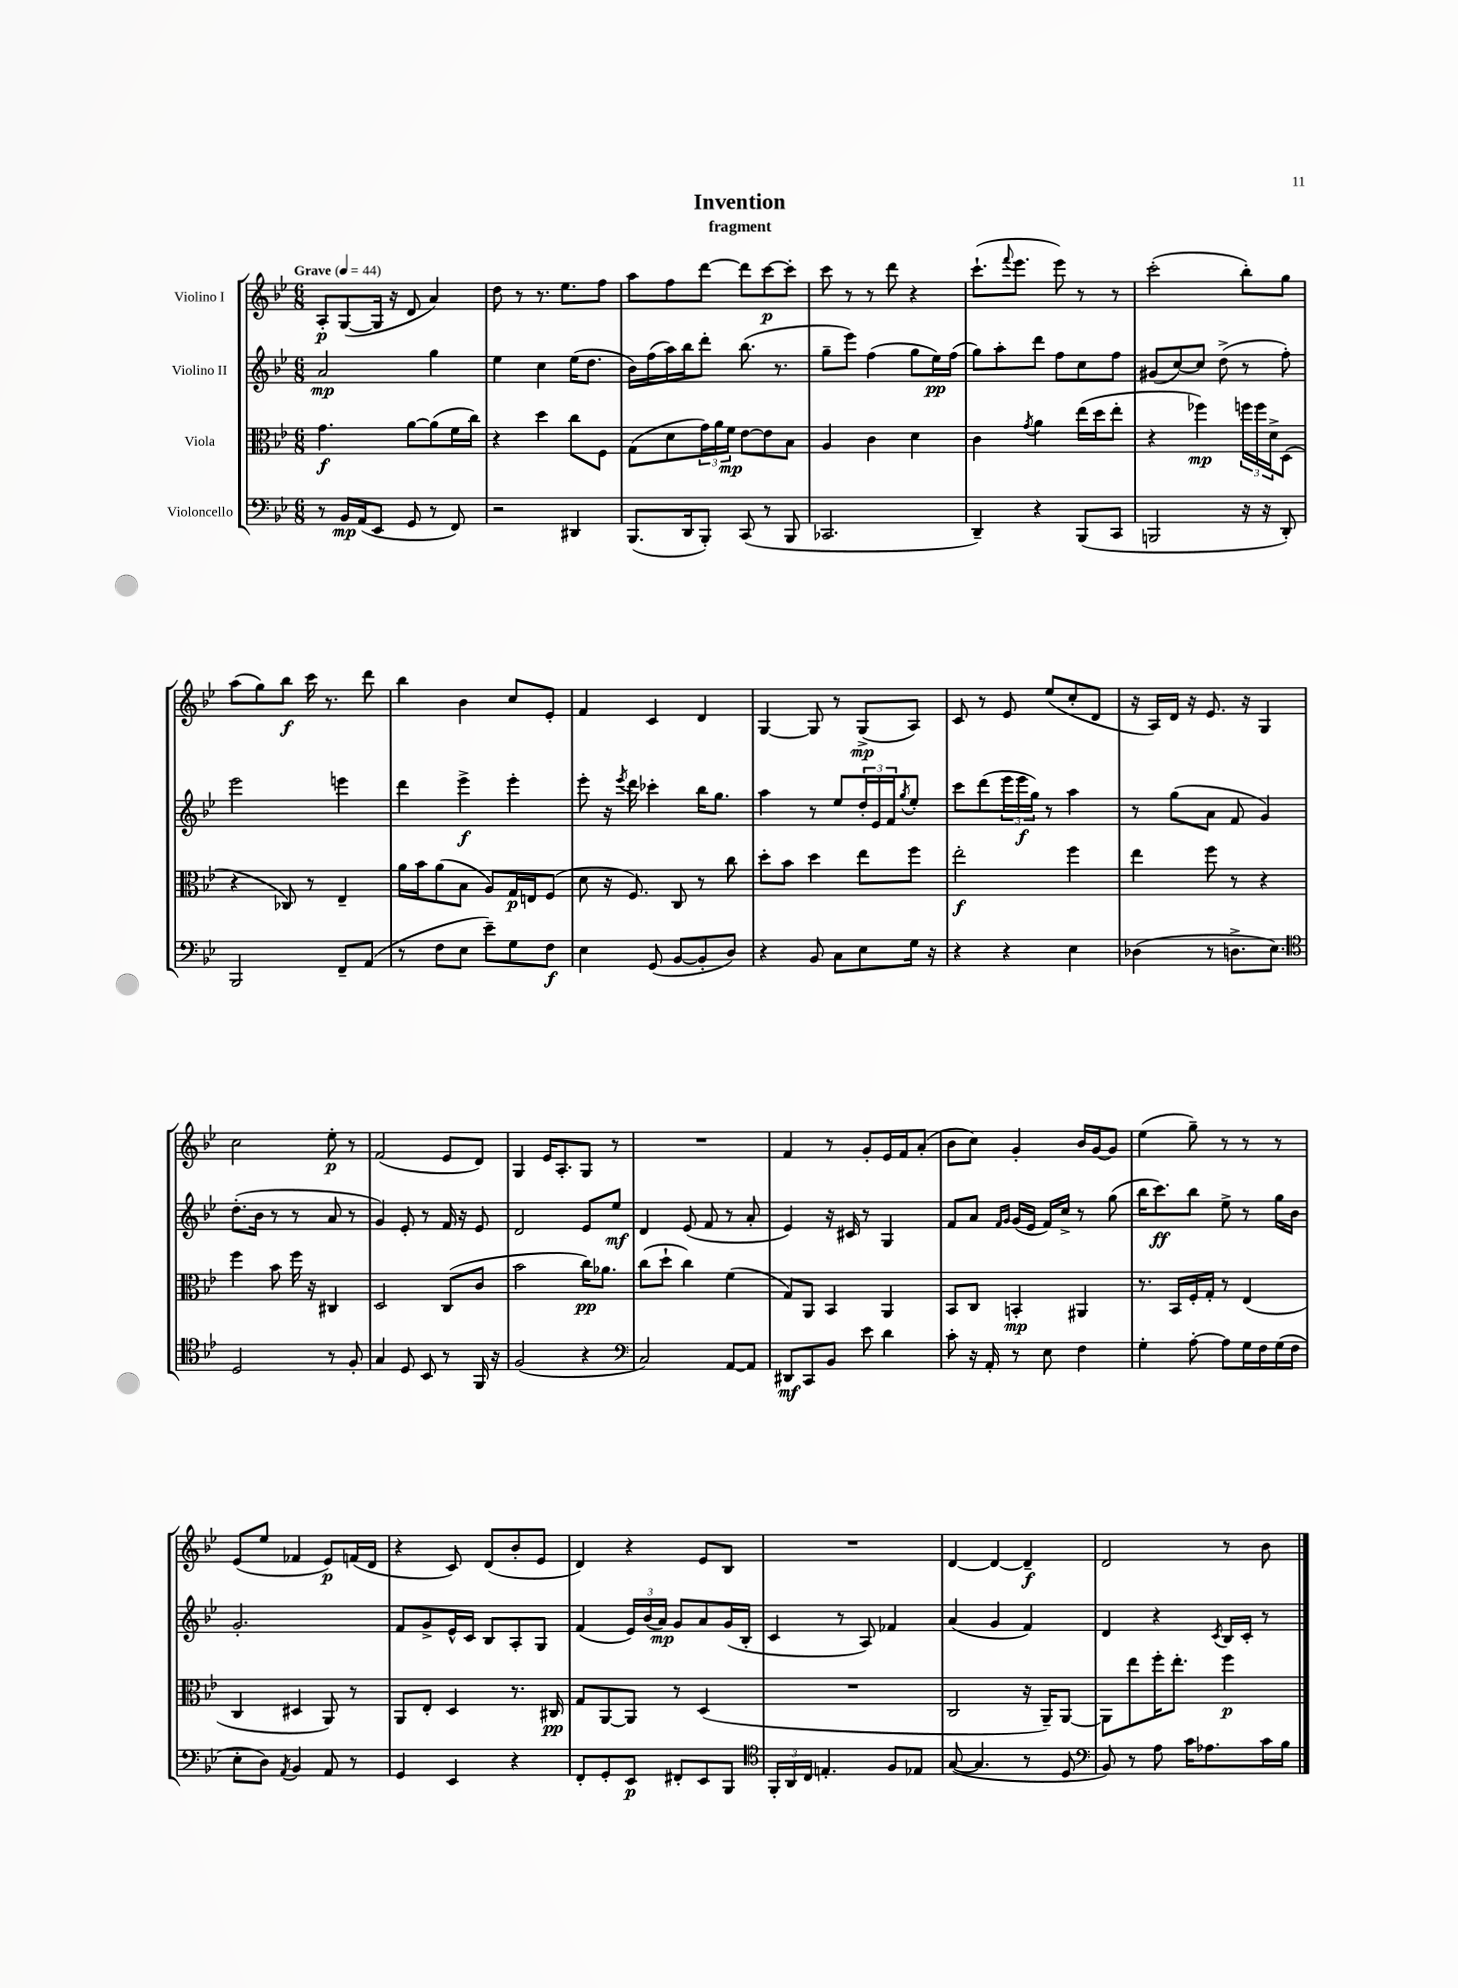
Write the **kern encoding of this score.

**kern	**dynam	**kern	**dynam	**kern	**dynam	**kern	**dynam
*part4	*part4	*part3	*part3	*part2	*part2	*part1	*part1
*staff4	*staff4	*staff3	*staff3	*staff2	*staff2	*staff1	*staff1
*I"Violoncello	*	*I"Viola	*	*I"Violino II	*	*I"Violino I	*
*clefF4	*	*clefC3	*	*clefG2	*	*clefG2	*
*k[b-e-]	*	*k[b-e-]	*	*k[b-e-]	*	*k[b-e-]	*
*M6/8	*	*M6/8	*	*M6/8	*	*M6/8	*
*MM44	*	*MM44	*	*MM44	*	*MM44	*
=1	=1	=1	=1	=1	=1	=1	=1
!	!	!	!	!	!	!LO:TX:a:B:t=Grave	!
8r	.	4.g\	f	2a/	mp	8A'/L	p
16BB-/LL	mp	.	.	.	.	([8G/	.
(16AA/J	.	.	.	.	.	.	.
8EE-/J	.	.	.	.	.	16G/Jk]	.
.	.	.	.	.	.	16r	.
8GG/	.	[8a\L	.	.	.	8d/	.
8r	.	(8a\]	.	4gg\	.	4a/)	.
8FF/)	.	16f\L	.	.	.	.	.
.	.	16cc\JJ)	.	.	.	.	.
=2	=2	=2	=2	=2	=2	=2	=2
2r	.	4r	.	4ee-\	.	8dd\	.
.	.	.	.	.	.	8r	.
.	.	4dd\	.	4cc\	.	8.r	.
.	.	.	.	.	.	8.ee-\L	.
4DD#X/	.	8cc\L	.	(16ee-\KL	.	.	.
.	.	.	.	8.dd\J	.	.	.
.	.	8F\J	.	.	.	8ff\J	.
=3	=3	=3	=3	=3	=3	=3	=3
(8.BBB-/L	.	(8G\L	.	16b-\LL)	.	8aa\L	.
.	.	.	.	(16ff\	.	.	.
.	.	8d\	.	16aa\)	.	8ff\	.
16DD/k	.	.	.	16bb-\J	.	.	.
8BBB-'/J)	.	24g\L)	.	8ddd'\J	.	[8ddd\J	.
.	.	24a\	.	.	.	.	.
.	.	24f\JJ	mp	.	.	.	.
(8CC/	.	[8e-\L	.	(8.bb-\	.	8ddd\L]	.
8r	.	8e-\]	.	.	.	[8ccc\	p
.	.	.	.	8.r	.	.	.
8BBB-/	.	8B-\J	.	.	.	8ccc'\J]	.
=4	=4	=4	=4	=4	=4	=4	=4
2.CC-X/	.	4A/	.	8gg~\L	.	8ccc\	.
.	.	.	.	8eee-\J)	.	8r	.
.	.	4c\	.	(4ff\	.	8r	.
.	.	.	.	.	.	8ddd\	.
.	.	4d\	.	8gg\L	.	4r	.
.	.	.	.	16ee-\L)	pp	.	.
.	.	.	.	(16ff\JJ	.	.	.
=5	=5	=5	=5	=5	=5	=5	=5
4DD~/)	.	4c\	.	8gg\L)	.	(8.ccc`\L	.
.	.	.	.	8aa'\	.	.	.
.	.	.	.	.	.	8qqfff/	.
.	.	.	.	.	.	8.eee-\J	.
.	.	8qg/	.	.	.	.	.
4r	.	4a\	.	8ddd\J	.	.	.
.	.	.	.	8ff\L	.	8eee-\)	.
(8BBB-/L	.	(16ee-\LL	.	8cc\	.	8r	.
.	.	16dd\J	.	.	.	.	.
8CC/J	.	8ee-'\J	.	8ff\J	.	8r	.
=6	=6	=6	=6	=6	=6	=6	=6
2BBBn/	.	4r	.	(8g#X/L	.	(2ccc'\	.
.	.	.	.	[8cc/)	.	.	.
.	.	4ff-X\)	mp	8cc/J]	.	.	.
.	.	.	.	(8dd^\	.	.	.
16r	.	24ffn\LL	.	8r	.	8bb-'\L)	.
.	.	24ff\	.	.	.	.	.
16r	.	.	.	.	.	.	.
.	.	24d^\J	.	.	.	.	.
8DD'/)	.	(8D\J	.	8ff'\)	.	8gg\J	.
!!LO:LB:g=z
=7	=7	=7	=7	=7	=7	=7	=7
2BBB-/	.	4r	.	2eee-\	.	(8aa\L	.
.	.	.	.	.	.	8gg\)	.
.	.	8C-X/)	.	.	.	8bb-\J	f
.	.	8r	.	.	.	16ccc\	.
.	.	.	.	.	.	8.r	.
8FF~/L	.	4E-~/	.	4eeen\	.	.	.
(8AA/J	.	.	.	.	.	8ddd\	.
=8	=8	=8	=8	=8	=8	=8	=8
8r	.	16a\LL	.	4ddd\	.	4bb-\	.
.	.	16b-\J	.	.	.	.	.
8F\L	.	(8a\	.	.	.	.	.
8E-\J	.	8B-\J	.	4eee-^\	f	4b-\	.
8e-~\L)	.	8A/L)	.	.	.	.	.
8G\	.	16G/L	p	4eee-'\	.	8cc/L	.
.	.	16En/J	.	.	.	.	.
8F\J	f	(8F/J	.	.	.	8e-'/J	.
=9	=9	=9	=9	=9	=9	=9	=9
4E-\	.	8d\	.	8eee-'\	.	4f/	.
.	.	16r	.	16r	.	.	.
.	.	.	.	8qeee-/	.	.	.
.	.	8.F/)	.	16ddd\	.	.	.
(8GG/	.	.	.	4ccc-X'\	.	4c/	.
[8BB-/L	.	8C/	.	.	.	.	.
8BB-'/]	.	8r	.	16bb-\KL	.	4d/	.
.	.	.	.	8.gg\J	.	.	.
8D/J)	.	8cc\	.	.	.	.	.
=10	=10	=10	=10	=10	=10	=10	=10
4r	.	8dd'\L	.	4aa\	.	[4G/	.
.	.	8b-\J	.	.	.	.	.
8BB-/	.	4dd\	.	8r	.	8G/]	.
8C\L	.	.	.	8ee-/L	.	8r	.
8E-\	.	8ee-\L	.	24dd'/L	.	(8G^/L	mp
.	.	.	.	24e-/	.	.	.
.	.	.	.	24f/J	.	.	.
.	.	.	.	8qgg/	.	.	.
16G\Jk	.	8ff\J	.	8ee-'/J	.	8A/J)	.
16r	.	.	.	.	.	.	.
=11	=11	=11	=11	=11	=11	=11	=11
4r	.	2ee-'\	f	8ccc\L	.	8c/	.
.	.	.	.	(8ddd\	.	8r	.
4r	.	.	.	24eee-\L	.	8e-/	.
.	.	.	.	24eee-\	f	.	.
.	.	.	.	24gg\JJ)	.	.	.
.	.	.	.	8r	.	(8ee-/L	.
4E-\	.	4ff\	.	4aa\	.	8cc'/	.
.	.	.	.	.	.	8d/J	.
=12	=12	=12	=12	=12	=12	=12	=12
(4D-X\	.	4ee-\	.	8r	.	16r	.
.	.	.	.	.	.	16A/LL)	.
.	.	.	.	(8gg\L	.	16d/JJ	.
.	.	.	.	.	.	16r	.
8r	.	8ff\	.	8a\J	.	8.e-/	.
8.Dn^\L	.	8r	.	8f/	.	.	.
.	.	.	.	.	.	16r	.
.	.	4r	.	4g/)	.	4G/	.
8.E-\J)	.	.	.	.	.	.	.
!!LO:LB:g=z
=13	=13	=13	=13	=13	=13	=13	=13
*clefC4	*	*	*	*	*	*	*
2D/	.	4ff\	.	(8.dd'\L	.	2cc\	.
.	.	.	.	16b-\Jk	.	.	.
.	.	8b-\	.	8r	.	.	.
.	.	16ff\	.	8r	.	.	.
.	.	16r	.	.	.	.	.
8r	.	4C#X/	.	8a/	.	8ee-'\	p
8F'/	.	.	.	8r	.	8r	.
=14	=14	=14	=14	=14	=14	=14	=14
4G/	.	2D/	.	4g/)	.	(2f/	.
8D/	.	.	.	8e-'/	.	.	.
8BB-/	.	.	.	8r	.	.	.
8r	.	(8C/L	.	16f/	.	8e-/L	.
.	.	.	.	16r	.	.	.
16FF/	.	8c/J	.	8e-/	.	8d/J)	.
16r	.	.	.	.	.	.	.
=15	=15	=15	=15	=15	=15	=15	=15
(2F/	.	2b-\	.	2d/	.	4G/	.
.	.	.	.	.	.	16e-/KL	.
.	.	.	.	.	.	8.A'/	.
4r	.	16cc\KL)	pp	8e-/L	.	8G/J	.
.	.	8.a-X\J	.	.	.	.	.
.	.	.	.	8ee-/J	mf	8r	.
=16	=16	=16	=16	=16	=16	=16	=16
*clefF4	*	*	*	*	*	*	*
2C/)	.	(8cc\L	.	4d/	.	2.r	.
.	.	8dd`\J	.	.	.	.	.
.	.	4cc\)	.	(8e-/	.	.	.
.	.	.	.	8f/	.	.	.
[8AA/L	.	(4f\	.	8r	.	.	.
8AA/J]	.	.	.	8a'/	.	.	.
=17	=17	=17	=17	=17	=17	=17	=17
8DD#X/L	mf	8G/L)	.	4e-/)	.	4f/	.
8CC/	.	8AA/J	.	.	.	.	.
8BB-/J	.	4BB-/	.	16r	.	8r	.
.	.	.	.	16c#X/	.	.	.
8e-\	.	.	.	8r	.	8g'/L	.
4d\	.	4AA/	.	4G/	.	16e-/L	.
.	.	.	.	.	.	16f/J	.
.	.	.	.	.	.	(8a'/J	.
=18	=18	=18	=18	=18	=18	=18	=18
8c'\	.	8BB-/L	.	8f/L	.	8b-\L	.
16r	.	8C/J	.	8a/J	.	8cc\J)	.
16AA'/	.	.	.	.	.	.	.
.	.	.	.	16qqf/LL	.	.	.
.	.	.	.	16qqg/JJ	.	.	.
8r	.	4BBn'/	mp	(16g/LL	.	4g'/	.
.	.	.	.	16e-/JJ	.	.	.
8E-\	.	.	.	16f/LL)	.	.	.
.	.	.	.	16cc^/JJ	.	.	.
4F\	.	4AA#X/	.	8r	.	16b-/LL	.
.	.	.	.	.	.	[16g/J	.
.	.	.	.	(8gg\	.	8g/J]	.
=19	=19	=19	=19	=19	=19	=19	=19
4G'\	.	8.r	.	16bb-\KL	.	(4ee-\	.
.	.	.	.	8.ccc\)	ff	.	.
.	.	16BB-/LL	.	.	.	.	.
[8A'\	.	16F'/	.	8bb-\J	.	8gg~\)	.
.	.	16G'/JJ	.	.	.	.	.
8A\L]	.	8r	.	8ee-^\	.	8r	.
16G\L	.	(4E-/	.	8r	.	8r	.
16F\	.	.	.	.	.	.	.
(16G\	.	.	.	16gg\LL	.	8r	.
16F\JJ	.	.	.	16b-\JJ	.	.	.
!!LO:LB:g=z
=20	=20	=20	=20	=20	=20	=20	=20
8E-'\L	.	4C/	.	2.g'/	.	(8e-/L	.
8D\J)	.	.	.	.	.	8ee-/J	.
8qAA/	.	.	.	.	.	.	.
4BB-/	.	4D#X/	.	.	.	4f-X/	.
8AA/	.	8AA/)	.	.	.	8e-/L)	p
8r	.	8r	.	.	.	(16fn/L	.
.	.	.	.	.	.	16d/JJ	.
=21	=21	=21	=21	=21	=21	=21	=21
4GG/	.	8AA/L	.	8f/L	.	4r	.
.	.	8E-'/J	.	8g^/	.	.	.
4EE-/	.	4D/	.	16e-^^/L	.	8c/)	.
.	.	.	.	16c/JJ	.	.	.
.	.	.	.	8B-/L	.	(8d/L	.
4r	.	8.r	.	8A'/	.	8b-'/	.
.	.	.	.	8G/J	.	8e-/J	.
.	.	16C#X/	pp	.	.	.	.
=22	=22	=22	=22	=22	=22	=22	=22
8FF'/L	.	8G/L	.	(4f/	.	4d/)	.
8GG'/	.	[8AA/	.	.	.	.	.
8EE-/J	p	8AA/J]	.	24e-/LL)	.	4r	.
.	.	.	.	(24b-/	.	.	.
.	.	.	.	24a/JJ)	mp	.	.
8FF#X'/L	.	8r	.	8g/L	.	.	.
8EE-/	.	(4D/	.	8a/	.	8e-/L	.
8BBB-/J	.	.	.	(16g/L	.	8B-/J	.
.	.	.	.	16B-'/JJ	.	.	.
=23	=23	=23	=23	=23	=23	=23	=23
*clefC4	*	*	*	*	*	*	*
24FF'/LL	.	2.r	.	4c/	.	2.r	.
24AA/	.	.	.	.	.	.	.
24C/JJ	.	.	.	.	.	.	.
4.En'/	.	.	.	.	.	.	.
.	.	.	.	8r	.	.	.
.	.	.	.	8A/)	.	.	.
8F/L	.	.	.	4f-X/	.	.	.
8E-X/J	.	.	.	.	.	.	.
=24	=24	=24	=24	=24	=24	=24	=24
([8G/	.	2C/	.	(4a/	.	[4d/	.
4.G/]	.	.	.	.	.	.	.
.	.	.	.	4g/	.	4d/_	.
8r	.	16r	.	4f/)	.	4d~/]	f
.	.	16AA~/KL)	.	.	.	.	.
8D/	.	[8AA/J	.	.	.	.	.
=25	=25	=25	=25	=25	=25	=25	=25
*clefF4	*	*	*	*	*	*	*
8BB-/)	.	8AA\L]	.	4d/	.	2d/	.
8r	.	8ee-\	.	.	.	.	.
8A\	.	16ff'\K	.	4r	.	.	.
.	.	8.ee-'\J	.	.	.	.	.
16c\KL	.	.	.	.	.	.	.
8.A-X\	.	.	.	.	.	.	.
.	.	.	.	8qc/	.	.	.
.	.	4ff\	p	16B-/LL	.	8r	.
.	.	.	.	16c'/JJ	.	.	.
16c\L	.	.	.	8r	.	8b-\	.
16B-\JJ	.	.	.	.	.	.	.
==	==	==	==	==	==	==	==
*-	*-	*-	*-	*-	*-	*-	*-
